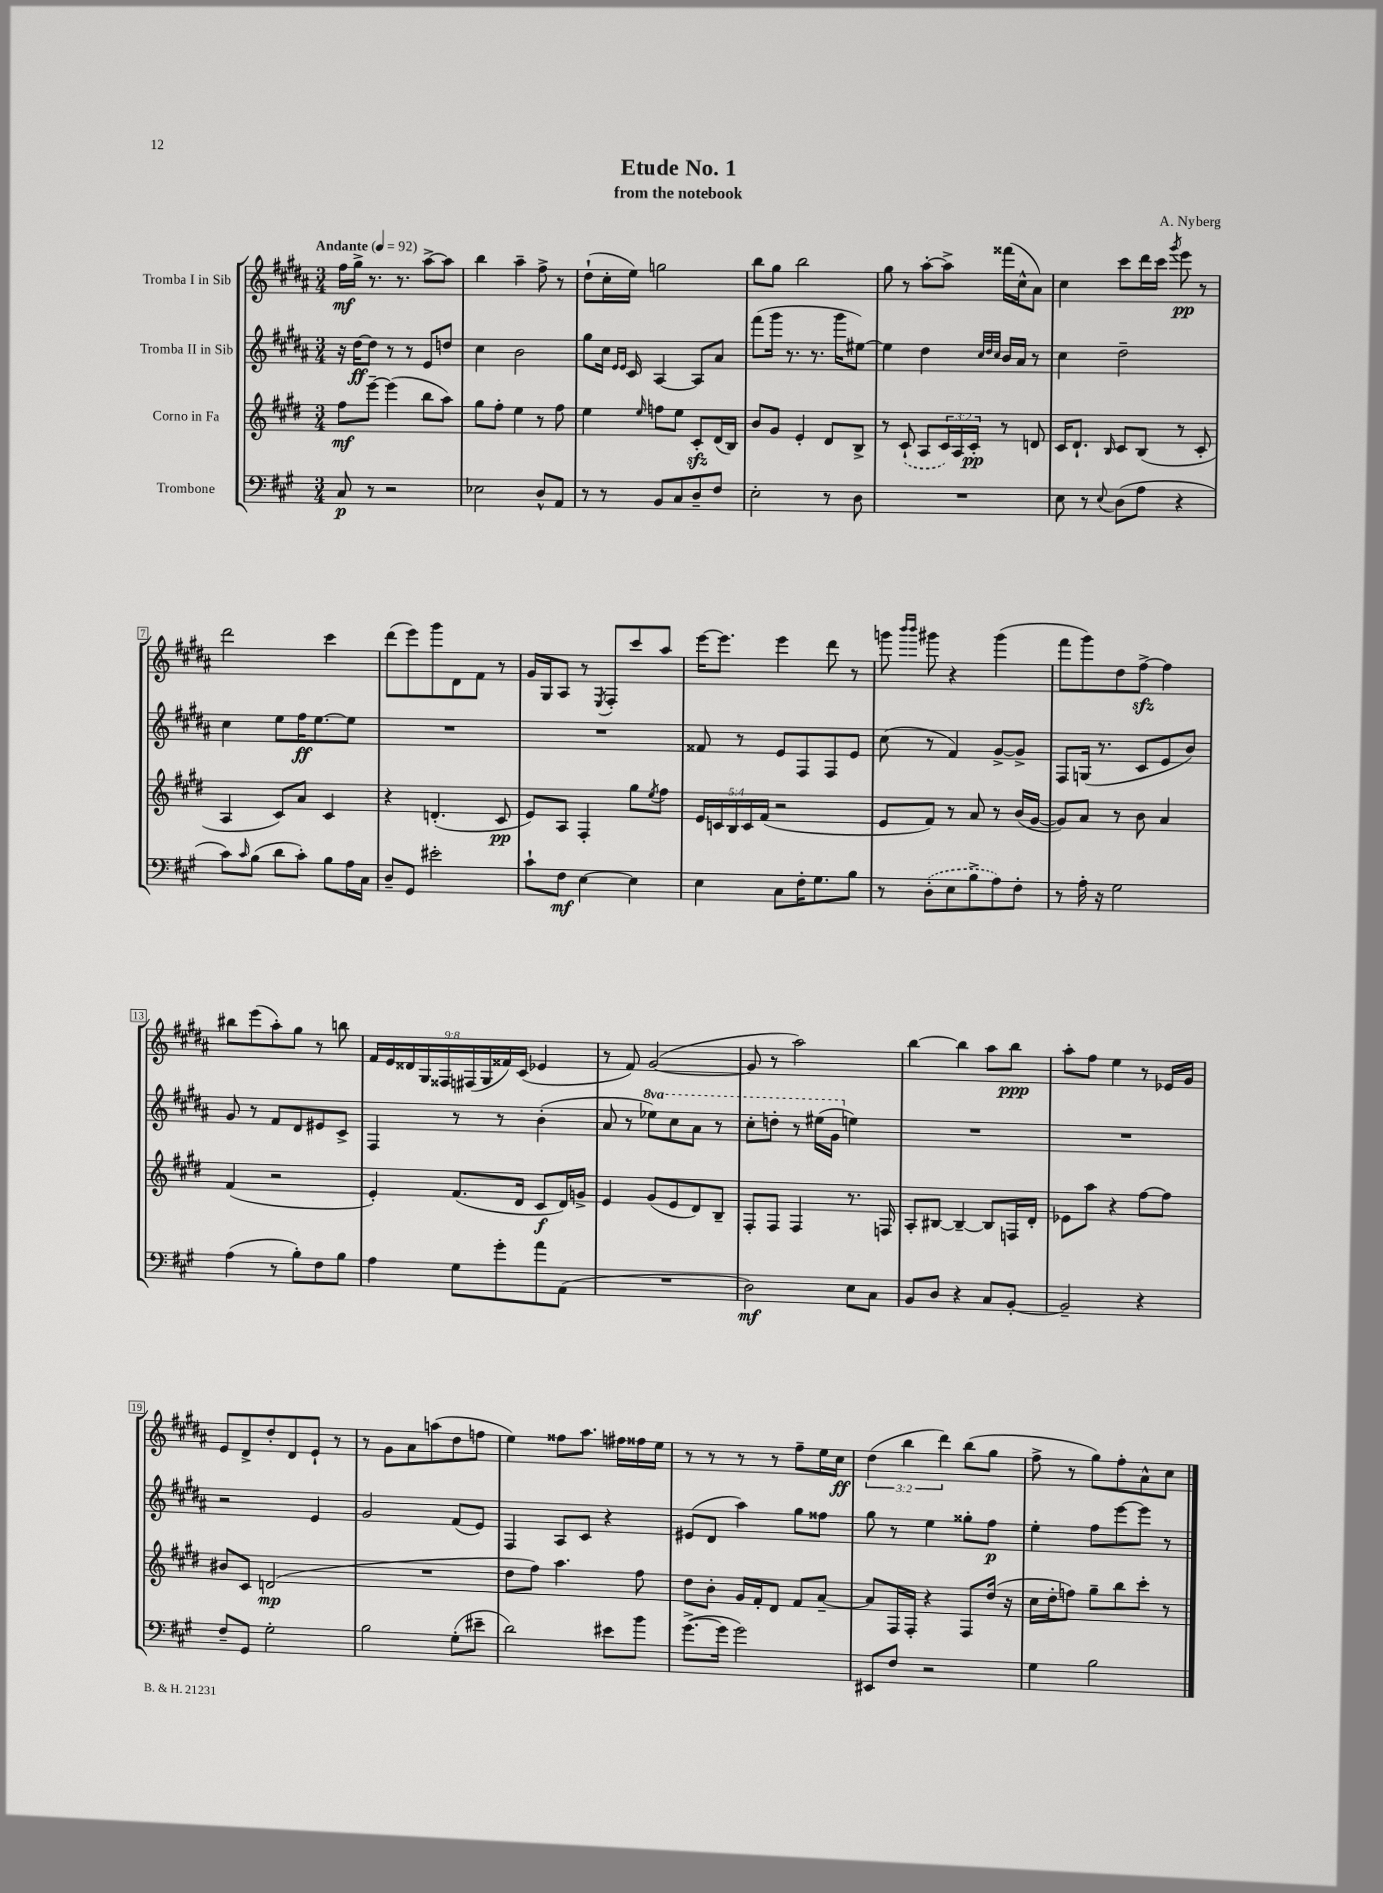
\header { title = "Etude No. 1" composer = "A. Nyberg" subtitle = "from the notebook" }
<<
\new StaffGroup <<
\new Staff = "s0" \with { instrumentName = "Tromba I in Sib" } {
    \clef treble \key b \major \numericTimeSignature \time 3/4 \override Staff.TupletNumber.text = #tuplet-number::calc-fraction-text \tempo "Andante" 4 = 92
    fis''16\mf gis''16-> r8. r8. ais''8~-> ais''8 |
    b''4 ais''4-- fis''8-> r8 |
    dis''8-!( cis''16-. e''16) g''2 |
    b''8 gis''8 b''2 |
    gis''8 r8 ais''8~-. ais''8-> fisis'''16( cis''16-^ ais'8) |
    cis''4 cis'''8 dis'''16 cis'''16 \acciaccatura { gis'''8 } e'''8\pp r8 |
    dis'''2 cis'''4 |
    dis'''8( e'''8) gis'''8 dis'8 fis'8 r8 |
    gis'16 gis16 ais8 r8 \acciaccatura { e8 } fis8-. cis'''8 ais''8 |
    e'''16~ e'''8. e'''4 dis'''8 r8 |
    g'''8 \grace { b'''16 b'''16 } gis'''8 r4 gis'''4( |
    fis'''8 gis'''8) dis''8 fis''8~->\sfz fis''4 |
    bis''8 e'''8( ais''8-.) gis''8 r8 b''8 |
    \tuplet 9/8 { fis'16 e'16 disis'16 gis16 fisis16 fis16( gis16 fisis'16) cis'16( } ees'4 |
    r8 fis'8) gis'2~( |
    gis'8 r8 ais''2) |
    b''4~ b''4 ais''8 b''8\ppp |
    ais''8-. fis''8 e''4 r8 ees'16 gis'16 |
    e'8 dis'8-> dis''8-. dis'8 e'8-! r8 |
    r8 gis'8 ais'8 a''8( dis''8 f''8 |
    e''4) fisis''8 ais''8. fis''16 fisis''16 e''16 |
    r8 r8 r8 r8 fis''8-- e''16 cis''16\ff |
    \tuplet 3/2 { dis''4( b''4 dis'''4) } b''8( gis''8 |
    fis''8-> r8 gis''8) fis''8-. ais'8-^ cis''8 \bar "|." |
}
\new Staff = "s1" \with { instrumentName = "Tromba II in Sib" } {
    \clef treble \key b \major \numericTimeSignature \time 3/4 \set Staff.ottavationMarkups = #ottavation-simple-ordinals
    r16 dis''16~\ff dis''8 r8 r8 e'8 d''8 |
    cis''4 b'2 |
    gis''8 cis''16 \grace { e'16 e'16 } cis'16 ais4~ ais8 ais'8 |
    fis'''8( gis'''16 r8. r8. gis'''16 eis''8~) |
    eis''4 dis''4 \grace { cis''32 dis''32 cis''32 } b'16 ais'16 r8 |
    cis''4 dis''2-- |
    cis''4 e''8 fis''16\ff e''8.~ e''8 |
    R2. |
    R2. |
    fisis'8 r8 e'8 fis8 fis8 e'8 |
    cis''8( r8 fis'4) gis'8~-> gis'8-> |
    fis8 g16( r8. cis'8 e'8 b'8) |
    gis'8 r8 fis'8 dis'8 eis'8 cis'8-> |
    fis4 r8 r8 b'4-.( |
    ais'8 r8 \ottava #1 ees'''8) cis'''8 ais''8 r8 |
    cis'''8-. d'''8-. r8 eis'''16( gis''16 \ottava #0 e''!4) |
    R2. |
    R2. |
    r2 e'4 |
    gis'2 fis'8( e'8) |
    fis4 ais8 cis'8 r4 |
    eis'8( dis'8 ais''4) gis''8 fisis''8 |
    gis''8 r8 e''4 gisis''8-. fis''8\p |
    e''4-. fis''8 e'''8~ e'''8 r8 \bar "|." |
}
\new Staff = "s2" \with { instrumentName = "Corno in Fa" } {
    \clef treble \key e \major \numericTimeSignature \time 3/4 \override Staff.TupletNumber.text = #tuplet-number::calc-fraction-text
    fis''8\mf e'''8~-- e'''4( b''8 a''8) |
    gis''8 fis''8-. e''4 r8 fis''8 |
    e''4 \grace { e''16 } f''8 e''8 cis'8-.\sfz dis'16( b16) |
    b'8 gis'8 e'4-. dis'8 b8-> |
    r8 \once \slurDashed cis'8-!( a8 \tuplet 3/2 { cis'16) a16 cis'16-.\pp } r8 d'8 |
    cis'16 dis'8.-! \grace { b16 } cis'8 b8( r8 cis'8-. |
    a4 cis'8) a'8 cis'4 |
    r4 d'4.-.( cis'8\pp |
    e'8) a8 fis4-. gis''8 \acciaccatura { e''8 } fis''8 |
    \tuplet 5/4 { e'16 c'16 b16 c'16 fis'16( } r2 |
    e'8 fis'8) r8 a'8 r8 b'16( gis'16~ |
    gis'8) a'8 r8 b'8 a'4 |
    fis'4( r2 |
    e'4-.) fis'8.( dis'16 cis'8\f dis'16) g'16-> |
    e'4 gis'8( e'8 dis'8) b8-- |
    fis8-. fis8 fis4 r8. f16 |
    a8-. bis8~ bis4~-- bis8 f16 dis'16-. |
    ees'8 a''8 r4 fis''8~ fis''8 |
    bis'8 cis'8 d'2\mp( |
    R2. |
    dis''8 fis''8) a''4. fis''8 |
    dis''8 b'8-. gis'16 fis'16-. dis'8 fis'8 a'8~-- |
    a'8 fis16 fis16-. r4 fis8 dis''16( r16 |
    cis''16 dis''16-. f''8) gis''8-- b''8 cis'''8-. r8 \bar "|." |
}
\new Staff = "s3" \with { instrumentName = "Trombone" } {
    \clef bass \key a \major \numericTimeSignature \time 3/4
    cis8\p r8 r2 |
    ees2 d8-^ a,8 |
    r8 r8 b,8 cis8 d8-- fis8 |
    e2-. r8 d8 |
    R2. |
    e8 r8 \appoggiatura { e8 } d8( a8 r4 |
    cis'8) \grace { cis'16 } b8( d'8 cis'8-.) b8 a16 cis16 |
    d8-- gis,8 eis'2-. |
    cis'8-! fis8\mf e4~ e4 |
    e4 cis8 fis16-. gis8. b8 |
    r8 \once \slurDashed d8-.( e8 b8-> a8) fis8-. |
    r8 a16-. r16 gis2 |
    a4( r8 b8-.) fis8 b8 |
    a4 gis8 gis'8-. a'8 a,8( |
    R2. |
    d2\mf) e8 cis8 |
    b,8 d8 r4 cis8 b,8~-. |
    b,2-- r4 |
    fis8-- gis,8 gis2-. |
    b2 gis8-.( eis'8-- |
    d'2) eis'8 b'8 |
    gis'8.~->( gis'16 gis'2) |
    eis,8 fis8 r2 |
    gis4 b2 \bar "|." |
}
>>
>>
\layout { \context { \Score \override BarNumber.stencil = #(make-stencil-boxer 0.1 0.3 ly:text-interface::print) } }
